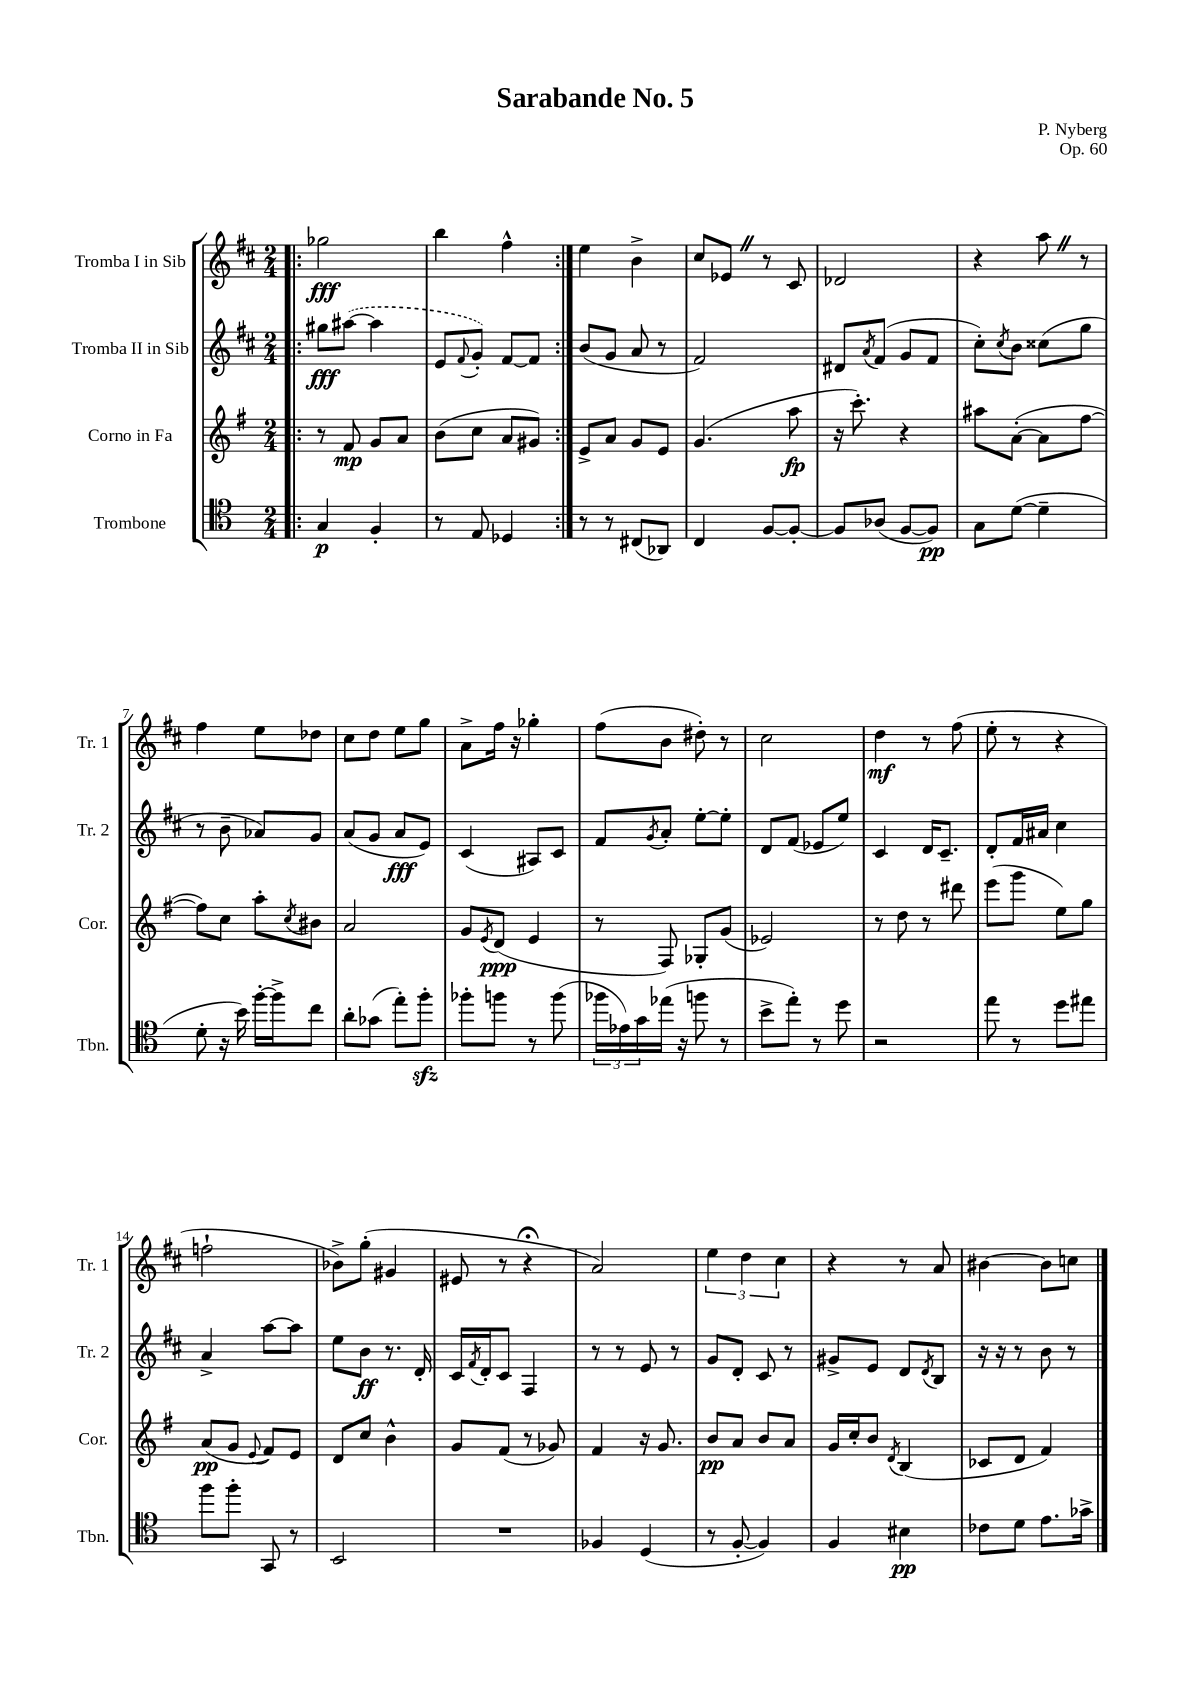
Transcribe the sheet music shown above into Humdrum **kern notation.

**kern	**dynam	**kern	**dynam	**kern	**dynam	**kern	**dynam
*part4	*part4	*part3	*part3	*part2	*part2	*part1	*part1
*staff4	*staff4	*staff3	*staff3	*staff2	*staff2	*staff1	*staff1
*I"Trombone	*	*I"Corno in Fa	*	*I"Tromba II in Sib	*	*I"Tromba I in Sib	*
*I'Tbn.	*	*I'Cor.	*	*I'Tr. 2	*	*I'Tr. 1	*
*clefC4	*	*clefG2	*	*clefG2	*	*clefG2	*
*k[]	*	*k[f#]	*	*k[f#c#]	*	*k[f#c#]	*
*M2/4	*	*M2/4	*	*M2/4	*	*M2/4	*
=1!|:	=1!|:	=1!|:	=1!|:	=1!|:	=1!|:	=1!|:	=1!|:
4G/	p	8r	.	8gg#X\L	fff	2gg-X\	fff
.	.	8f#/	mp	([8aa#X\J	.	.	.
4F'/	.	8g/L	.	4aa#\]	.	.	.
.	.	8a/J	.	.	.	.	.
=2	=2	=2	=2	=2	=2	=2	=2
8r	.	(8b\L	.	8e/L	.	4bb\	.
.	.	.	.	8qqf#/	.	.	.
8E/	.	8cc\J	.	8g'/J)	.	.	.
4D-X/	.	8a/L	.	[8f#/L	.	4ff#^^\	.
.	.	8g#X/J)	.	8f#/J]	.	.	.
=3:|!	=3:|!	=3:|!	=3:|!	=3:|!	=3:|!	=3:|!	=3:|!
8r	.	8e^/L	.	(8b/L	.	4ee\	.
8r	.	8a/J	.	8g/J	.	.	.
(8C#X/L	.	8g/L	.	8a/	.	4b^\	.
8AA-X/J)	.	8e/J	.	8r	.	.	.
=4	=4	=4	=4	=4	=4	=4	=4
4C/	.	(4.g/	.	2f#/)	.	8cc#/L	.
.	.	.	.	.	.	8e-XZ/J	.
[8F/L	.	.	.	.	.	8r	.
8F'/J_	.	8aa\	fp	.	.	8c#/	.
=5	=5	=5	=5	=5	=5	=5	=5
8F/L]	.	16r	.	8d#X/L	.	2d-X/	.
.	.	8.ccc'\)	.	.	.	.	.
.	.	.	.	8qa/	.	.	.
(8A-X/J	.	.	.	(8f#/J	.	.	.
[8F/L	.	4r	.	8g/L	.	.	.
8F/J])	pp	.	.	8f#/J	.	.	.
=6	=6	=6	=6	=6	=6	=6	=6
8G\L	.	8aa#X\L	.	8cc#'\L)	.	4r	.
.	.	.	.	8qcc#/	.	.	.
([8d\J	.	([8a'\J	.	8b\J	.	.	.
4d~\]	.	8a\L]	.	(8cc##X\L	.	8aaZ\	.
.	.	[8ff#\J	.	8gg\J	.	8r	.
!!LO:LB:g=z
=7	=7	=7	=7	=7	=7	=7	=7
8d'\	.	8ff#\L])	.	8r	.	4ff#\	.
16r	.	8cc\J	.	8b~\	.	.	.
16b\)	.	.	.	.	.	.	.
[16ff'\LL	.	8aa'\L	.	8a-X/L)	.	8ee\L	.
16ff^\J]	.	.	.	.	.	.	.
.	.	8qcc/	.	.	.	.	.
8cc\J	.	8b#X\J	.	8g/J	.	8dd-X\J	.
=8	=8	=8	=8	=8	=8	=8	=8
8a'\L	.	2a/	.	(8a/L	.	8cc#\L	.
(8g-X\J	.	.	.	8g/J	.	8dd\J	.
8ee'\L)	.	.	.	8a/L	fff	8ee\L	.
8ffzz'\J	.	.	.	8e/J)	.	8gg\J	.
=9	=9	=9	=9	=9	=9	=9	=9
8ff-X'\L	.	8g/L	.	(4c#/	.	8a^\L	.
.	.	8qe/	.	.	.	.	.
8ffn\J	.	(8d/J	ppp	.	.	16ff#\Jk	.
.	.	.	.	.	.	16r	.
8r	.	4e/	.	8A#X/L)	.	4gg-X'\	.
(8ff\	.	.	.	8c#/J	.	.	.
=10	=10	=10	=10	=10	=10	=10	=10
24ff-X\LL	.	8r	.	8f#/L	.	(8ff#\L	.
24e-X\)	.	.	.	.	.	.	.
24g\	.	.	.	.	.	.	.
.	.	.	.	8qg/	.	.	.
(16ee-X\JJ	.	8F#/)	.	8a'/J	.	8b\J	.
16r	.	.	.	.	.	.	.
8ffn\	.	8G-X'/L	.	[8ee'\L	.	8dd#X'\)	.
8r	.	(8g/J	.	8ee'\J]	.	8r	.
=11	=11	=11	=11	=11	=11	=11	=11
8b^\L	.	2e-X/)	.	8d/L	.	2cc#\	.
8ee'\J)	.	.	.	(8f#/J	.	.	.
8r	.	.	.	8e-X/L	.	.	.
8dd\	.	.	.	8ee/J)	.	.	.
=12	=12	=12	=12	=12	=12	=12	=12
2r	.	8r	.	4c#/	.	4dd\	mf
.	.	8dd\	.	.	.	.	.
.	.	8r	.	16d/KL	.	8r	.
.	.	.	.	8.c#~/J	.	.	.
.	.	8ddd#X\	.	.	.	(8ff#\	.
=13	=13	=13	=13	=13	=13	=13	=13
8ee\	.	(8eee\L	.	8d'/L	.	8ee'\	.
8r	.	8ggg\J	.	16f#/L	.	8r	.
.	.	.	.	16a#X/JJ	.	.	.
8dd\L	.	8ee\L)	.	4cc#\	.	4r	.
8ee#X\J	.	8gg\J	.	.	.	.	.
!!LO:LB:g=z
=14	=14	=14	=14	=14	=14	=14	=14
8ff\L	.	(8a/L	pp	4a^/	.	2ffn`\	.
8ff'\J	.	8g/J	.	.	.	.	.
.	.	8qqe/	.	.	.	.	.
8GG/	.	8f#/L)	.	[8aa\L	.	.	.
8r	.	8e/J	.	8aa\J]	.	.	.
=15	=15	=15	=15	=15	=15	=15	=15
2BB/	.	8d/L	.	8ee\L	.	8b-X^\L)	.
.	.	8cc/J	.	8b\J	ff	(8gg'\J	.
.	.	4b^^\	.	8.r	.	4g#X/	.
.	.	.	.	16d'/	.	.	.
=16	=16	=16	=16	=16	=16	=16	=16
2r	.	8g/L	.	16c#/LL	.	8e#X/	.
.	.	.	.	8qf#/	.	.	.
.	.	.	.	16d'/J	.	.	.
.	.	(8f#/J	.	8c#/J	.	8r	.
.	.	8r	.	4F#/	.	4r;<	.
.	.	8g-X/)	.	.	.	.	.
=17	=17	=17	=17	=17	=17	=17	=17
4F-X/	.	4f#/	.	8r	.	2a/)	.
.	.	.	.	8r	.	.	.
(4D/	.	16r	.	8e/	.	.	.
.	.	8.g/	.	.	.	.	.
.	.	.	.	8r	.	.	.
=18	=18	=18	=18	=18	=18	=18	=18
8r	.	8b/L	pp	8g/L	.	6ee\	.
[8F'/	.	8a/J	.	8d'/J	.	.	.
.	.	.	.	.	.	6dd\	.
4F/])	.	8b/L	.	8c#/	.	.	.
.	.	.	.	.	.	6cc#\	.
.	.	8a/J	.	8r	.	.	.
=19	=19	=19	=19	=19	=19	=19	=19
4F/	.	16g/LL	.	8g#X^/L	.	4r	.
.	.	16cc'/J	.	.	.	.	.
.	.	8b/J	.	8e/J	.	.	.
.	.	8qd/	.	.	.	.	.
4B#X\	pp	(4B/	.	8d/L	.	8r	.
.	.	.	.	8qd/	.	.	.
.	.	.	.	8B/J	.	8a/	.
=20	=20	=20	=20	=20	=20	=20	=20
8c-X\L	.	8c-X/L	.	16r	.	[4b#X\	.
.	.	.	.	16r	.	.	.
8d\J	.	8d/J	.	8r	.	.	.
8.e\L	.	4f#/)	.	8b\	.	8b#\L]	.
.	.	.	.	8r	.	8ccn\J	.
16g-X^\Jk	.	.	.	.	.	.	.
==	==	==	==	==	==	==	==
*-	*-	*-	*-	*-	*-	*-	*-
